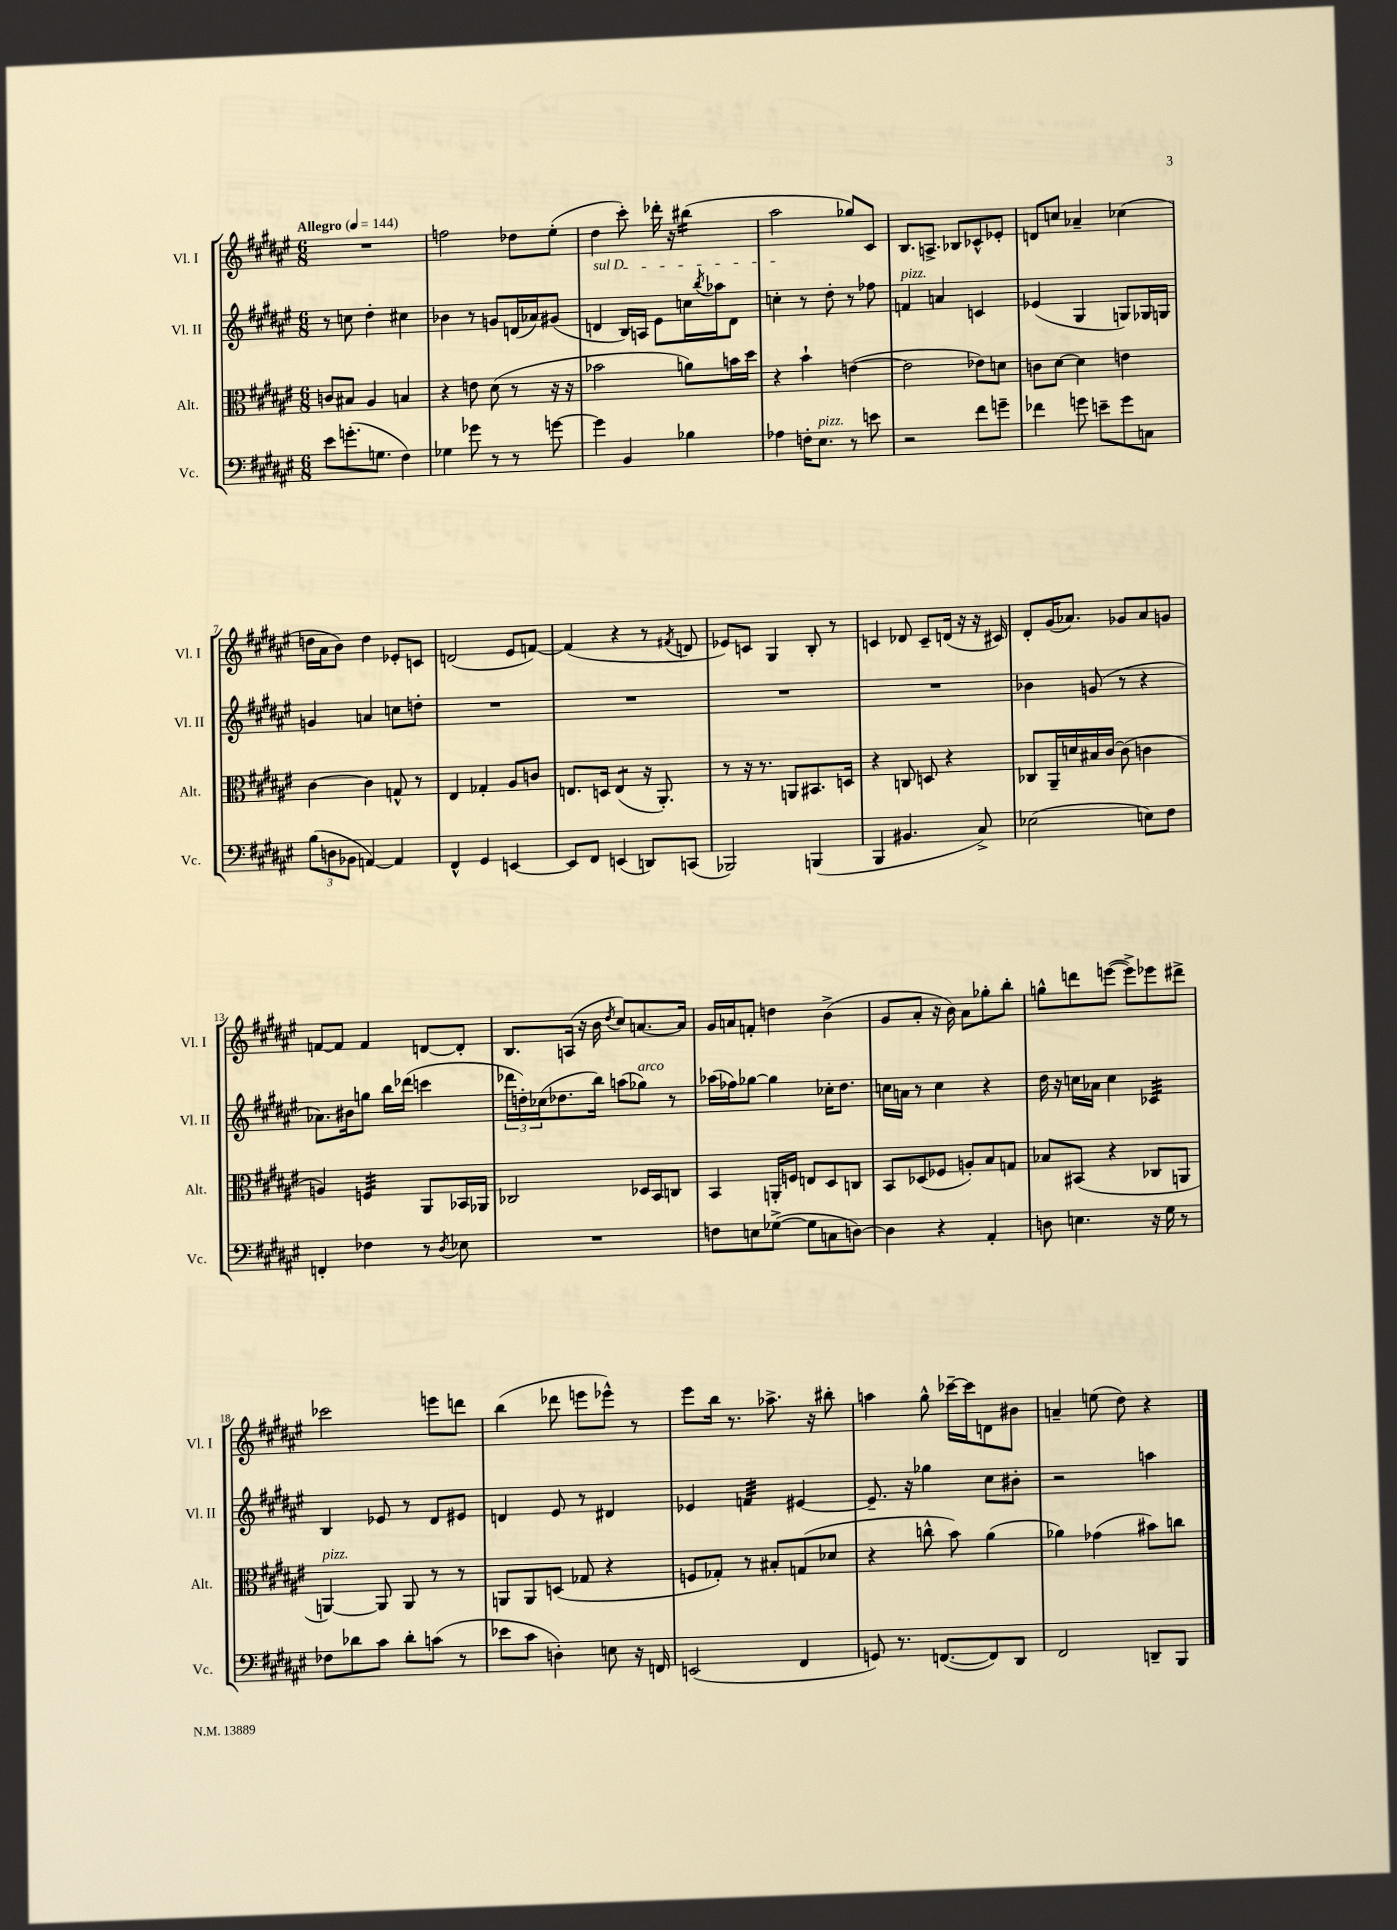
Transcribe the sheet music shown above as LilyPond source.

<<
\new StaffGroup <<
\new Staff = "s0" \with { instrumentName = "Vl. I" shortInstrumentName = "Vl. I" } {
    \clef treble \key fis \major \numericTimeSignature \time 6/8 \tempo "Allegro" 4 = 144
    R2. |
    f''2 des''8 eis''8-.( |
    dis''4 cis'''8-.) des'''16-. r16 bis''4:16( |
    ais''2 ges''8) cis'8 |
    b8. a8.-> bes8 ces'8-^ ees'8-. |
    d'8 c''8 aes'4-- ces''4( |
    d''16 ais'16 b'8) d''4 ees'8-. c'8 |
    d'2( eis'8 f'8~) |
    f'4( r4 r8 \acciaccatura { fis'8 } d'8 |
    ees'8) c'8 gis4 b8-. r8 |
    c'4 des'8 c'8-- d'16( r16 r16 cis'16) |
    dis'8-. gis'16( aes'8.) ges'8 aes'8 g'8 |
    f'8~ f'8 f'4 d'8~ d'8-. |
    b8. a16( r16 b'16 \acciaccatura { dis''8 } cis''8) a'8.~ a'16 |
    gis'16 a'16 f'8-. d''4 b'4->( |
    gis'8 ais'8-. r16 b'16) ais'8 ges''8-. b''8-. |
    g''8-^ d'''8 e'''8~( e'''8->) ees'''8 dis'''8-> |
    ces'''2 e'''8 d'''8 |
    b''4( des'''8 e'''8 ees'''8-^) r8 |
    eis'''8 b''16 r8. aes''8.-> r16 bis''8-. |
    a''4 gis''8-^ ces'''16~-- ces'''16 d'8 bis'8 |
    a'4-- e''8( dis''8) r4 \bar "|." |
}
\new Staff = "s1" \with { instrumentName = "Vl. II" shortInstrumentName = "Vl. II" } {
    \clef treble \key fis \major \numericTimeSignature \time 6/8
    r8 c''8 dis''4-. cis''4 |
    bes'4 r8 g'8 d'16( aes'16) gis'8( |
    \once \override TextSpanner.bound-details.left.text = \markup { \italic "sul D" } d'4\startTextSpan b16) a16 eis'8 c''16 \acciaccatura { b''8 } aes''16 d'8 |
    c''4-.\stopTextSpan r8 dis''8-. r8 fes''8 |
    f'4^\markup { \italic "pizz." } a'4 c'4 |
    ees'4( gis4 g8) ges16 g16 |
    g'4 a'4 c''8 d''8-. |
    R2. |
    R2. |
    R2. |
    R2. |
    bes'4 g'8( r8 r4 |
    aes'8.) bis'16 g''8 b''16 des'''16( c'''4 |
    \tuplet 3/2 { des'''16 d''16-.) ces''16( } des''8. b''16) a''8( ges''8^\markup { \italic "arco" }) r8 |
    aes''16( fes''16) ges''8~ ges''4 ces''16-. dis''8. |
    c''16 a'16 r8 c''4 r4 |
    dis''16 r16 c''16 aes'16 c''4 ces'4:32 |
    b4 ees'8 r8 dis'8 eis'8 |
    d'4 eis'8 r8 dis'4 |
    ees'4 f'4:32 eis'4~ |
    eis'8.-- r16 ges''4 cis''8 bis'8-. |
    r2 a''4 \bar "|." |
}
\new Staff = "s2" \with { instrumentName = "Alt." shortInstrumentName = "Alt." } {
    \clef alto \key fis \major \numericTimeSignature \time 6/8
    c'8 bis8 ais4 b4 |
    r4 e'8 dis'8( r8 r16 r16 |
    bes'2 a'8) b'16 dis''16 |
    r4 b'4-! e'4~( |
    e'2 ees'8) d'8 |
    c'8 dis'8~ dis'4 e'4 |
    cis'4~ cis'4 g8-^ r8 |
    eis4 ges4-. ais8 c'8 |
    e8. d16 e4:8( r16 ais,8.-.) |
    r8 r16 r8. a,8 bis,8. d16 |
    r4 c8 d8 r4 |
    ces8 ais,16-- d'16 bis16 cis'16~ cis'8( c'4 |
    a4) f4:32 ais,8 bes,16 aes,16 |
    ces2 des16 b,16 c8 |
    b,4 a,16-. f16 e8 dis8 c8 |
    b,8 des8( fes8 a8-.) b8 g8 |
    bes8 bis,8( r4 ces8 a,8 |
    a,4~^\markup { \italic "pizz." }) a,8 a,8 r8 r8 |
    a,8 a,8 d8( ges8 r4 |
    f8 ges8-.) r8 bis8-. g8( des'8 |
    r4 c''8-^ b'8) ais'4( |
    aes'4) ges'4( bis'8) c''8 \bar "|." |
}
\new Staff = "s3" \with { instrumentName = "Vc." shortInstrumentName = "Vc." } {
    \clef bass \key fis \major \numericTimeSignature \time 6/8
    eis'8 g'8.-.( g8. fis4) |
    ges4 ges'8 r8 r8 g'8~ |
    g'4 b,4 bes4 |
    aes4 f16-. eis8.^\markup { \italic "pizz." } r8 e'8 |
    r2 fis'8 g'8-- |
    fes'4 g'8 e'8-- g'8 c8 |
    \tuplet 3/2 { b8( d8 bes,8 } a,4~) a,4 |
    fis,4-^ gis,4 e,4~ |
    e,8 fis,8 e,4( d,8) c,8( |
    bes,,2) b,,4( |
    b,,4 bis,4. cis8->) |
    ees2( e8) fis8 |
    f,4-. fes4 r8 \acciaccatura { dis8 } ees8 |
    R2. |
    f8 e8 ges8~->( ges8 c8 d8~) |
    d4 r4 ais,4-. |
    d8 e4. r16 gis16 r8 |
    fes8 des'8 cis'8 des'8-. c'8( r8 |
    ees'8 cis'8 d4-.) e8 r16 f,16 |
    e,2( fis,4 |
    g,8) r8. f,8.~( f,8) dis,8 |
    fis,2 d,8-- b,,8 \bar "|." |
}
>>
>>
